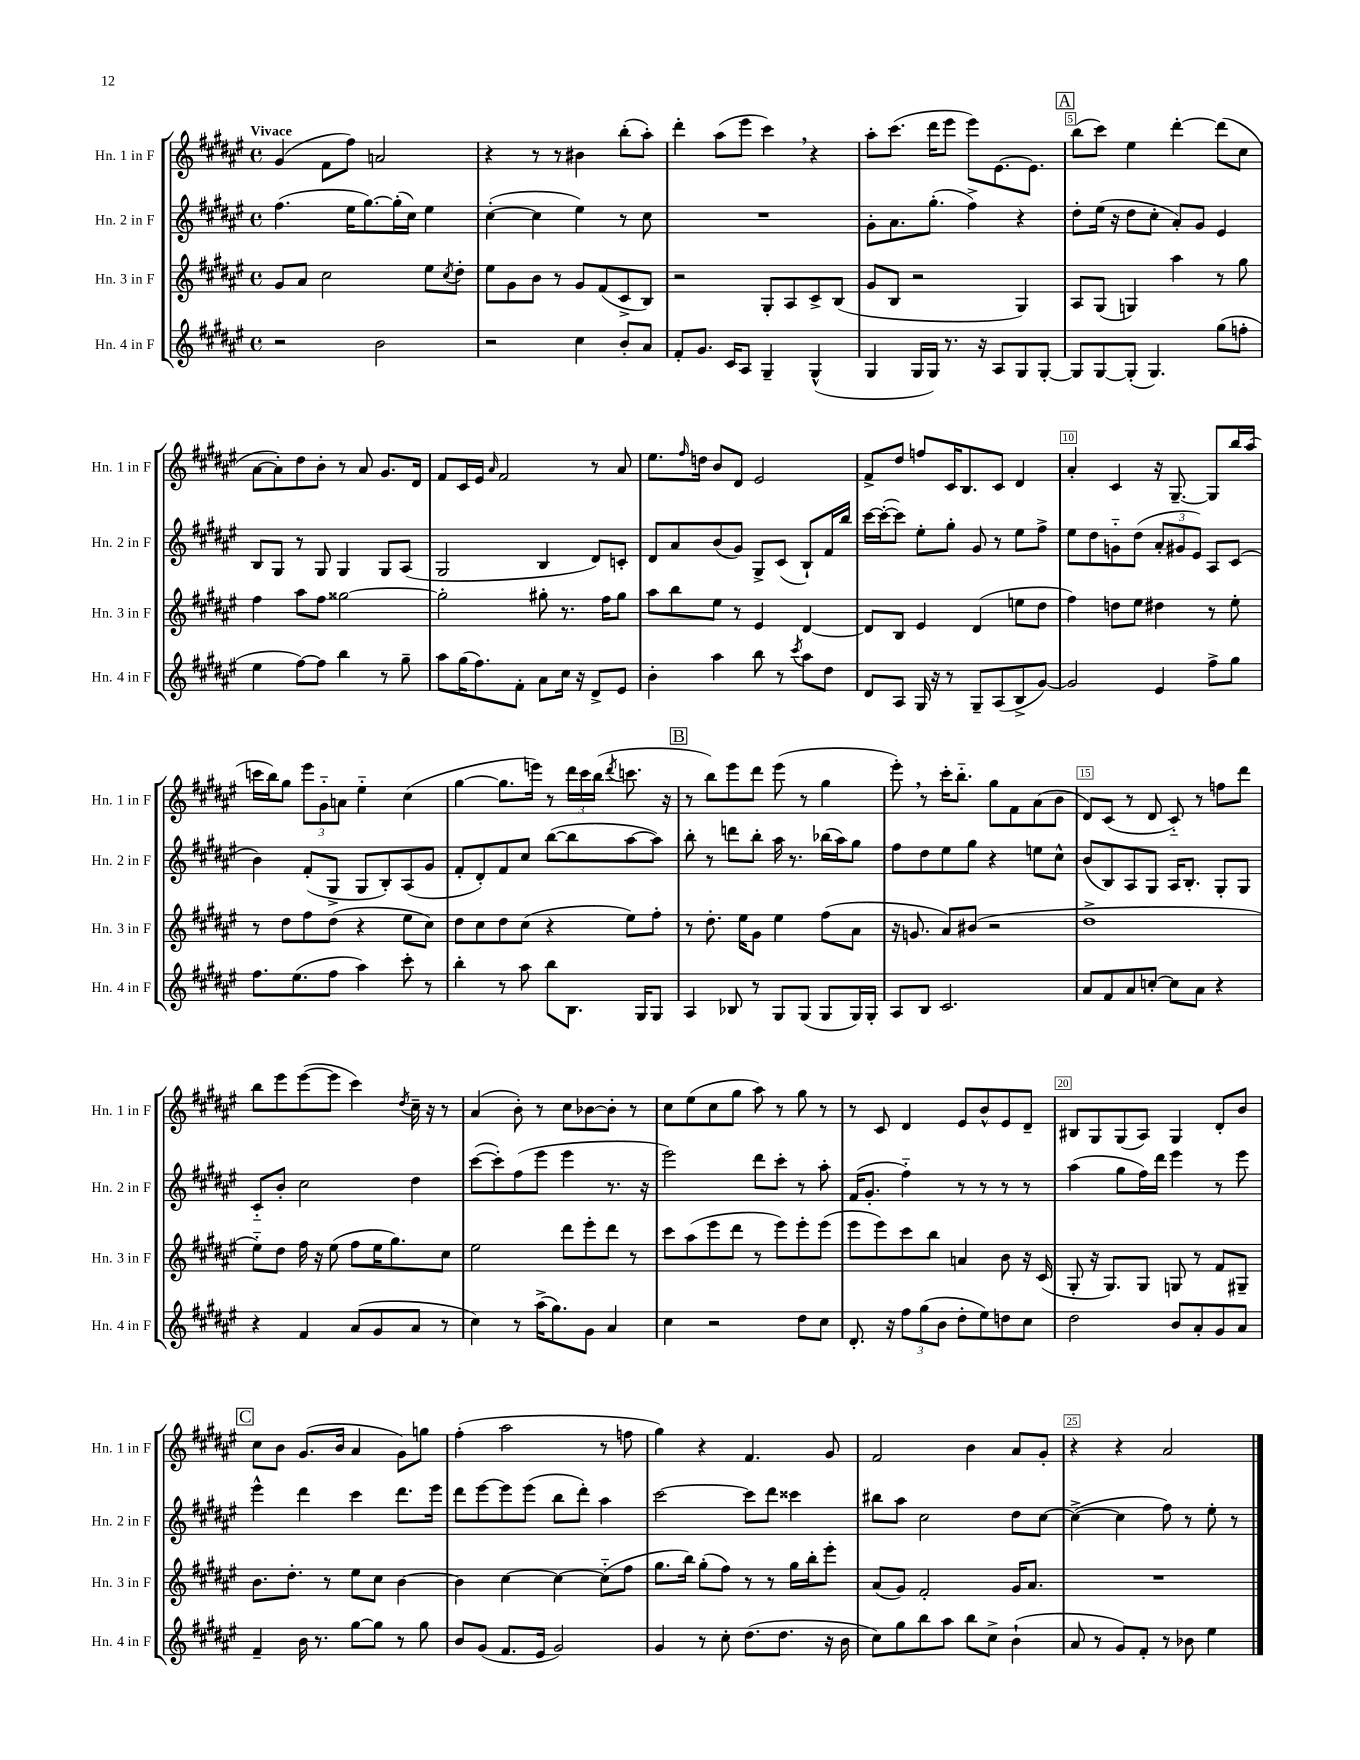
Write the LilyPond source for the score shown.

<<
\new StaffGroup <<
\new Staff = "s0" \with { instrumentName = "Hn. 1 in F" shortInstrumentName = "Hn. 1 in F" } {
    \clef treble \key fis \major \defaultTimeSignature \time 4/4 \tempo "Vivace"
    gis'4( fis'8 fis''8) a'2 |
    r4 r8 r8 bis'4 b''8-.( ais''8-.) |
    dis'''4-. ais''8( eis'''8 cis'''4) \breathe r4 |
    ais''8-. cis'''8.( dis'''16 eis'''8 eis'''8) eis'8.~ eis'8. |
    \mark \markup { \box "A" } b''8( cis'''8) eis''4 dis'''4~-. dis'''8( cis''8 |
    ais'8~ ais'8-.) dis''8 b'8-. r8 ais'8 gis'8. dis'16 |
    fis'8 cis'16 eis'16 \grace { ais'16 } fis'2 r8 ais'8 |
    eis''8. \grace { fis''16 } d''16 b'8 dis'8 eis'2 |
    fis'8-> dis''8 f''8 cis'16 b8. cis'8 dis'4 |
    ais'4-. cis'4 r16 gis8.~-- gis8 b''16 ais''16( |
    c'''16 b''16) gis''8 \tuplet 3/2 { eis'''8 gis'8-_ a'8 } eis''4-_ cis''4( |
    gis''4~ gis''8. e'''16) r8 \tuplet 3/2 { dis'''16 cis'''16 b''16( } \acciaccatura { dis'''8 } c'''8. r16 |
    \mark \markup { \box "B" } r8 b''8) eis'''8 dis'''8 eis'''8( r8 gis''4 |
    eis'''8-.) \breathe r8 cis'''16-. b''8.-_ gis''8 fis'8 ais'8( b'8 |
    dis'8) cis'8( r8 dis'8 cis'8-_) r8 f''8 dis'''8 |
    b''8 eis'''8 eis'''8~( eis'''8 cis'''4) \acciaccatura { dis''8 } cis''16-- r16 r8 |
    ais'4( b'8-.) r8 cis''8 bes'8~ bes'8-. r8 |
    cis''8 eis''8( cis''8 gis''8 ais''8) r8 gis''8 r8 |
    r8 cis'8 dis'4 eis'8 b'8-^ eis'8 dis'8-- |
    bis8 gis8 gis8( ais8) gis4 dis'8-. b'8 |
    \mark \markup { \box "C" } cis''8 b'8 gis'8.( b'16 ais'4 gis'8) g''8 |
    fis''4-.( ais''2 r8 f''8 |
    gis''4) r4 fis'4. gis'8 |
    fis'2 b'4 ais'8 gis'8-. |
    r4 r4 ais'2 \bar "|." |
}
\new Staff = "s1" \with { instrumentName = "Hn. 2 in F" shortInstrumentName = "Hn. 2 in F" } {
    \clef treble \key fis \major \defaultTimeSignature \time 4/4
    fis''4.( eis''16 gis''8.~) gis''16-.( cis''16) eis''4 |
    cis''4~-.( cis''4 eis''4) r8 cis''8 |
    R1 |
    gis'8-. ais'8. gis''8.-.( fis''4->) r4 |
    \mark \markup { \box "A" } dis''8-. eis''16( r16 dis''8 cis''8-. ais'8-.) gis'8 eis'4 |
    b8 gis8 r8 gis8 gis4 gis8 ais8( |
    gis2 b4 dis'8) c'8-. |
    dis'8 ais'8 b'8( gis'8) gis8-> cis'8( b8-!) fis'16 b''16 |
    cis'''16~ cis'''16~-.( cis'''8) eis''8-. gis''8-. gis'8 r8 eis''8 fis''8-> |
    eis''8 dis''8 g'8-_ dis''8( \tuplet 3/2 { ais'8-. gis'8 eis'8) } ais8 cis'8( |
    b'4) fis'8-.( gis8-> gis8 b8-.) ais8( gis'8 |
    fis'8-. dis'8-.) fis'8 cis''8 b''8~( b''8 ais''8~ ais''8) |
    \mark \markup { \box "B" } b''8-. r8 d'''8 b''8-. ais''16 r8. bes''16( ais''16) gis''8 |
    fis''8 dis''8 eis''8 gis''8 r4 e''8 cis''8-^ |
    b'8( b8) ais8 gis8 ais16 b8.-. gis8-. gis8 |
    cis'8-_ b'8-. cis''2 dis''4 |
    cis'''8~( cis'''8-.) fis''8( eis'''8 eis'''4 r8. r16 |
    eis'''2) dis'''8 cis'''8-. r8 ais''8-. |
    fis'16( gis'8.-. fis''4-_) r8 r8 r8 r8 |
    ais''4( gis''8 fis''16) dis'''16 eis'''4 r8 eis'''8 |
    \mark \markup { \box "C" } eis'''4-^ dis'''4 cis'''4 dis'''8. eis'''16 |
    dis'''8 eis'''8~ eis'''8 eis'''8( b''8 dis'''8-.) ais''4 |
    cis'''2~ cis'''8 dis'''8 cisis'''4 |
    bis''8 ais''8 cis''2 dis''8 cis''8~ |
    cis''4~->( cis''4 fis''8) r8 eis''8-. r8 \bar "|." |
}
\new Staff = "s2" \with { instrumentName = "Hn. 3 in F" shortInstrumentName = "Hn. 3 in F" } {
    \clef treble \key fis \major \defaultTimeSignature \time 4/4
    gis'8 ais'8 cis''2 eis''8 \acciaccatura { cis''8 } dis''8-. |
    eis''8 gis'8 b'8 r8 gis'8 fis'8( cis'8-> b8) |
    r2 gis8-. ais8 cis'8-> b8( |
    gis'8 b8 r2 gis4) |
    \mark \markup { \box "A" } ais8 gis8( g4) ais''4 r8 gis''8 |
    fis''4 ais''8 fis''8 gisis''2~ |
    gisis''2-. gis''8-. r8. fis''16 gis''8 |
    ais''8 b''8 eis''8 r8 eis'4 dis'4~ |
    dis'8 b8 eis'4 dis'4( e''8 dis''8 |
    fis''4) d''8 eis''8 dis''4 r8 eis''8-. |
    r8 dis''8 fis''8 dis''8( r4 eis''8 cis''8) |
    dis''8 cis''8 dis''8 cis''8( r4 eis''8) fis''8-. |
    \mark \markup { \box "B" } r8 dis''8.-. eis''16 gis'8 eis''4 fis''8( ais'8 |
    r16 g'8. ais'8) bis'8( r2 |
    dis''1-> |
    eis''8-_) dis''8 fis''16 r16 eis''8( fis''8 eis''16 gis''8.) cis''8 |
    eis''2 dis'''8 eis'''8-. dis'''8 r8 |
    cis'''8 ais''8( eis'''8 dis'''8 r8 eis'''8) eis'''8-. eis'''8( |
    eis'''8 eis'''8) cis'''8 b''8 a'4 b'8 r16 cis'16( |
    gis8-. r16 gis8.) gis8 g8 r8 fis'8 gis8-- |
    \mark \markup { \box "C" } b'8. dis''8.-. r8 eis''8 cis''8 b'4~ |
    b'4 cis''4~ cis''4~ cis''8-_( fis''8 |
    gis''8. b''16) gis''8-.( fis''8) r8 r8 gis''16 b''16-. eis'''8-. |
    ais'8( gis'8) fis'2-. gis'16 ais'8. |
    R1 \bar "|." |
}
\new Staff = "s3" \with { instrumentName = "Hn. 4 in F" shortInstrumentName = "Hn. 4 in F" } {
    \clef treble \key fis \major \defaultTimeSignature \time 4/4
    r2 b'2 |
    r2 cis''4 b'8-. ais'8 |
    fis'8-. gis'8. cis'16 ais8 gis4-- gis4-^( |
    gis4 gis16 gis16) r8. r16 ais8 gis8 gis8~-. |
    \mark \markup { \box "A" } gis8 gis8~ gis8-.( gis4.) gis''8( f''8-. |
    eis''4 fis''8~) fis''8 b''4 r8 gis''8-- |
    ais''8 gis''16( fis''8.) fis'8-. ais'8 cis''16 r16 dis'8-> eis'8 |
    b'4-. ais''4 b''8 r8 \acciaccatura { cis'''8 } ais''8 dis''8 |
    dis'8 ais8 gis16 r16 r8 gis8-- ais8( b8-> gis'8~) |
    gis'2 eis'4 fis''8-> gis''8 |
    fis''8. eis''8.( fis''8 ais''4) cis'''8-. r8 |
    b''4-. r8 ais''8 b''8 b8. gis16 gis8 |
    \mark \markup { \box "B" } ais4 bes8 r8 gis8 gis8( gis8 gis16) gis16-. |
    ais8 b8 cis'2. |
    ais'8 fis'8 ais'8 c''8~-. c''8 ais'8 r4 |
    r4 fis'4 ais'8( gis'8 ais'8 r8 |
    cis''4) r8 ais''16->( gis''8.) gis'8 ais'4 |
    cis''4 r2 dis''8 cis''8 |
    dis'8.-. r16 \tuplet 3/2 { fis''8 gis''8( b'8 } dis''8-. eis''8) d''8 cis''8 |
    dis''2 b'8 ais'8-. gis'8 ais'8 |
    \mark \markup { \box "C" } fis'4-- b'16 r8. gis''8~ gis''8 r8 gis''8 |
    b'8 gis'8( fis'8. eis'16 gis'2) |
    gis'4 r8 cis''8-. dis''8.( dis''8. r16 b'16 |
    cis''8) gis''8 b''8 ais''8 b''8 cis''8-> b'4-!( |
    ais'8 r8 gis'8) fis'8-. r8 bes'8 eis''4 \bar "|." |
}
>>
>>
\layout { \context { \Score \override BarNumber.break-visibility = ##(#f #t #t) barNumberVisibility = #(every-nth-bar-number-visible 5) \override BarNumber.stencil = #(make-stencil-boxer 0.1 0.3 ly:text-interface::print) } }
